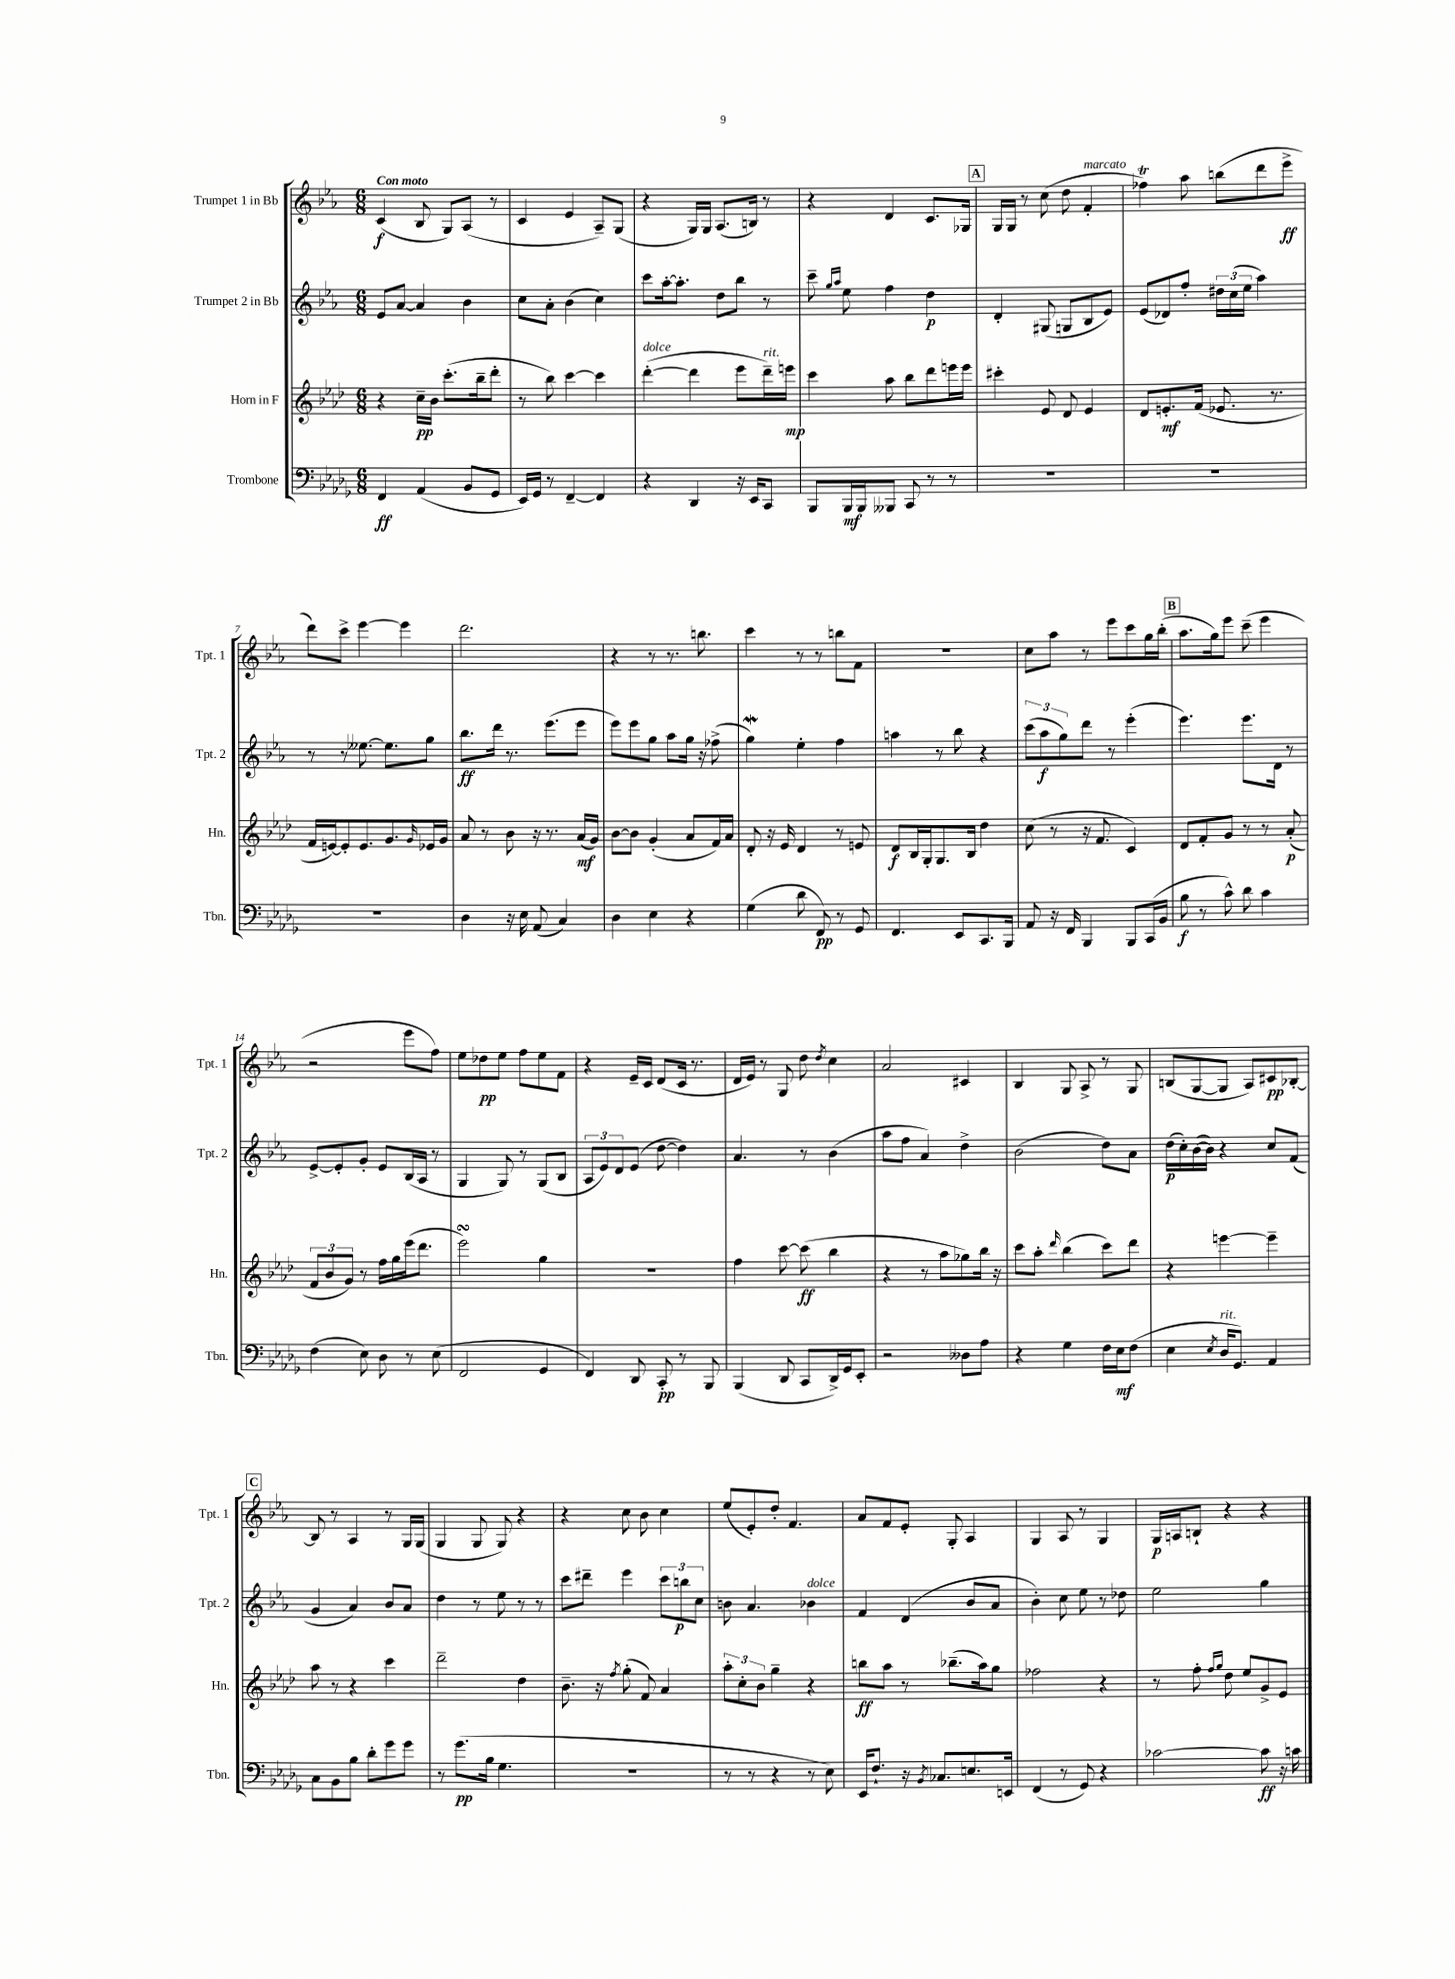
<<
\new StaffGroup <<
\new Staff = "s0" \with { instrumentName = "Trumpet 1 in Bb" shortInstrumentName = "Tpt. 1" } {
    \clef treble \key ees \major \numericTimeSignature \time 6/8 \tempo "Con moto"
    c'4\f( bes8 g8) aes8( r8 |
    c'4 ees'4 aes8--) g8( |
    r4 g16) g16 aes8.( b16) r8 |
    r4 d'4 c'8. ges16 |
    \mark \markup { \box "A" } g16 g16 r8 c''8( d''8 f'4-.^\markup { \italic "marcato" } |
    fes''4\trill) aes''8 b''8( d'''8 ees'''8->\ff |
    d'''8) c'''8-> ees'''4~ ees'''4 |
    d'''2. |
    r4 r8 r8. b''8. |
    c'''4 r8 r8 b''8 f'8 |
    R2. |
    c''8 aes''8 r8 ees'''8 c'''8 g''16 bes''16-.( |
    \mark \markup { \box "B" } aes''8. g''16) ees'''8 c'''8--( ees'''4 |
    r2 ees'''8 f''8) |
    ees''8 des''8\pp ees''8 f''8 ees''8 f'8 |
    r4 ees'16-- c'16 d'8( c'16 r8. |
    d'16 ees'16) r8 g8 d''8 \acciaccatura { d''8 } c''4 |
    aes'2 cis'4 |
    bes4 g8 aes8-> r8 g8 |
    b8( g8~ g8 aes8) cis'8\pp bes8~-. |
    \mark \markup { \box "C" } bes8 r8 aes4 r8 g16 g16( |
    g4 g8 g8) r4 |
    r4 c''8 bes'8 c''4 |
    ees''8( ees'8-.) d''8-. f'4. |
    aes'8 f'8 ees'8-. g8-. aes4 |
    g4 aes8 r8 g4 |
    g16\p a16 b8-! r4 r4 \bar "|." |
}
\new Staff = "s1" \with { instrumentName = "Trumpet 2 in Bb" shortInstrumentName = "Tpt. 2" } {
    \clef treble \key ees \major \numericTimeSignature \time 6/8
    ees'8 aes'8~ aes'4 bes'4 |
    c''8 aes'8-. bes'4( c''4) |
    c'''8 aes''16~-. aes''8.-. d''8 bes''8 r8 |
    c'''8-- \grace { g''16 aes''16 } ees''8 f''4 d''4\p |
    \mark \markup { \box "A" } d'4-. gis8( g8 bes8 ees'8) |
    ees'8( des'8) f''8-. \tuplet 3/2 { dis''16 c''16( ees''16 } aes''4) |
    r8 r8 eeses''8.~ eeses''8. g''8 |
    bes''8.\ff d'''16 r8. ees'''8.( ees'''8 |
    ees'''8) ees'''8 g''8 aes''8 g''16 r16 fes''8->( |
    g''4\mordent) ees''4-. f''4 |
    a''4 r8 bes''8 r4 |
    \tuplet 3/2 { c'''8( aes''8\f g''8) } d'''8 r8 ees'''4-.( |
    \mark \markup { \box "B" } ees'''4.) ees'''8. d'16 r8 |
    ees'8~-> ees'8-. g'8-. ees'8 bes16( aes16 r8 |
    g4 g8) r8 g8( bes8 |
    \tuplet 3/2 { aes8 ees'8) d'8 } ees'8( d''8~ d''4) |
    aes'4. r8 bes'4( |
    aes''8 f''8 aes'4) d''4-> |
    bes'2( d''8) aes'8 |
    d''16\p( c''16-.) bes'16~( bes'16) r4 c''8 f'8( |
    \mark \markup { \box "C" } g'4 aes'4) bes'8 aes'8 |
    d''4 r8 ees''8 r8 r8 |
    c'''8 dis'''8-- ees'''4 \tuplet 3/2 { c'''8 b''8\p c''8 } |
    b'8 aes'4. bes'4^\markup { \italic "dolce" } |
    f'4 d'4( bes'8 aes'8 |
    bes'4-.) c''8 ees''8 r8 des''8 |
    ees''2 g''4 \bar "|." |
}
\new Staff = "s2" \with { instrumentName = "Horn in F" shortInstrumentName = "Hn." } {
    \clef treble \key aes \major \numericTimeSignature \time 6/8
    r4 c''16--\pp bes'16 c'''8.-.( bes''16-- des'''8-. |
    r8 bes''8) c'''4~ c'''4 |
    des'''4~-.^\markup { \italic "dolce" }( des'''4 ees'''8 des'''16--^\markup { \italic "rit." }) e'''16\mp |
    c'''4 aes''8 bes''8 des'''8 e'''16 e'''16 |
    \mark \markup { \box "A" } cis'''4-. ees'8 des'8 ees'4 |
    des'8 e'8.-.\mf f'16( ees'8. r8. |
    f'16 e'16~) e'8-. e'8. g'8. \grace { g'16 } ees'16 g'16 |
    aes'8 r8 bes'8 r16 r8. aes'16\mf( g'16) |
    bes'8~ bes'8 g'4-.( aes'8 f'16) aes'16 |
    des'8-. r16 ees'16 des'4 r8 e'8 |
    des'8\f bes16 g16-. g8. bes16 des''4 |
    c''8( r8 r16 f'8. c'4) |
    \mark \markup { \box "B" } des'8 f'8-. g'8 r8 r8 aes'8-.\p( |
    \tuplet 3/2 { f'8 bes'8 g'8) } r8 f''16 g''16 ees'''16( des'''8. |
    ees'''2\turn) g''4 |
    R2. |
    f''4 c'''8~ c'''8\ff( bes''4 |
    r4 r8 aes''8 ges''8) bes''16 r16 |
    c'''8 aes''8-. \grace { des'''16 } bes''4( c'''8) des'''8 |
    r4 e'''4~ e'''4-- |
    \mark \markup { \box "C" } aes''8 r8 r4 c'''4 |
    des'''2-- des''4 |
    bes'8.-- r16 \acciaccatura { f''8 } g''8-.( f'8) aes'4 |
    \tuplet 3/2 { aes''8-. c''8-. bes'8 } g''4-- r4 |
    b''8\ff aes''8 r8 bes''8.--( aes''16) g''8 |
    fes''2 r4 |
    r8 f''8-. \grace { f''16 g''16 } des''8 ees''8 g'8-> ees'8 \bar "|." |
}
\new Staff = "s3" \with { instrumentName = "Trombone" shortInstrumentName = "Tbn." } {
    \clef bass \key des \major \numericTimeSignature \time 6/8
    f,4\ff aes,4( bes,8 ges,8 |
    ees,16) ges,16 r8 f,4~-- f,4 |
    r4 des,4 r16 ees,16 c,8 |
    bes,,8 bes,,16\mf bes,,16 beses,,8 c,8 r8 r8 |
    \mark \markup { \box "A" } R2. |
    R2. |
    R2. |
    des4 r16 ees16 aes,8( c4) |
    des4 ees4 r4 |
    ges4( des'8 f,8\pp) r8 ges,8 |
    f,4. ees,8 c,8. bes,,16 |
    aes,8 r16 f,16 bes,,4 bes,,8 c,16( bes,16 |
    \mark \markup { \box "B" } bes8\f r8 c'8-^) des'8 c'4 |
    f4( ees8) des8 r8 ees8( |
    f,2 ges,4 |
    f,4) des,8 c,8-.\pp r8 bes,,8 |
    bes,,4( des,8 c,8 des,16->) ges,16 ees,8-. |
    r2 deses8 aes8 |
    r4 ges4 f16 ees16\mf f8( |
    ees4 \acciaccatura { ees8 } des16^\markup { \italic "rit." } ges,8.) aes,4 |
    \mark \markup { \box "C" } c8 bes,8 bes8 des'8-. ges'8 ges'8 |
    r8 ges'8.\pp( bes16 ges4. |
    R2. |
    r8 r8 r4 r8 ees8) |
    ees,16 f8.-! r16 \acciaccatura { bes,8 } ces8. e8. e,16 |
    f,4( r8 ges,8) r4 |
    ces'2~ ces'8\ff r16 c'16 \bar "|." |
}
>>
>>
